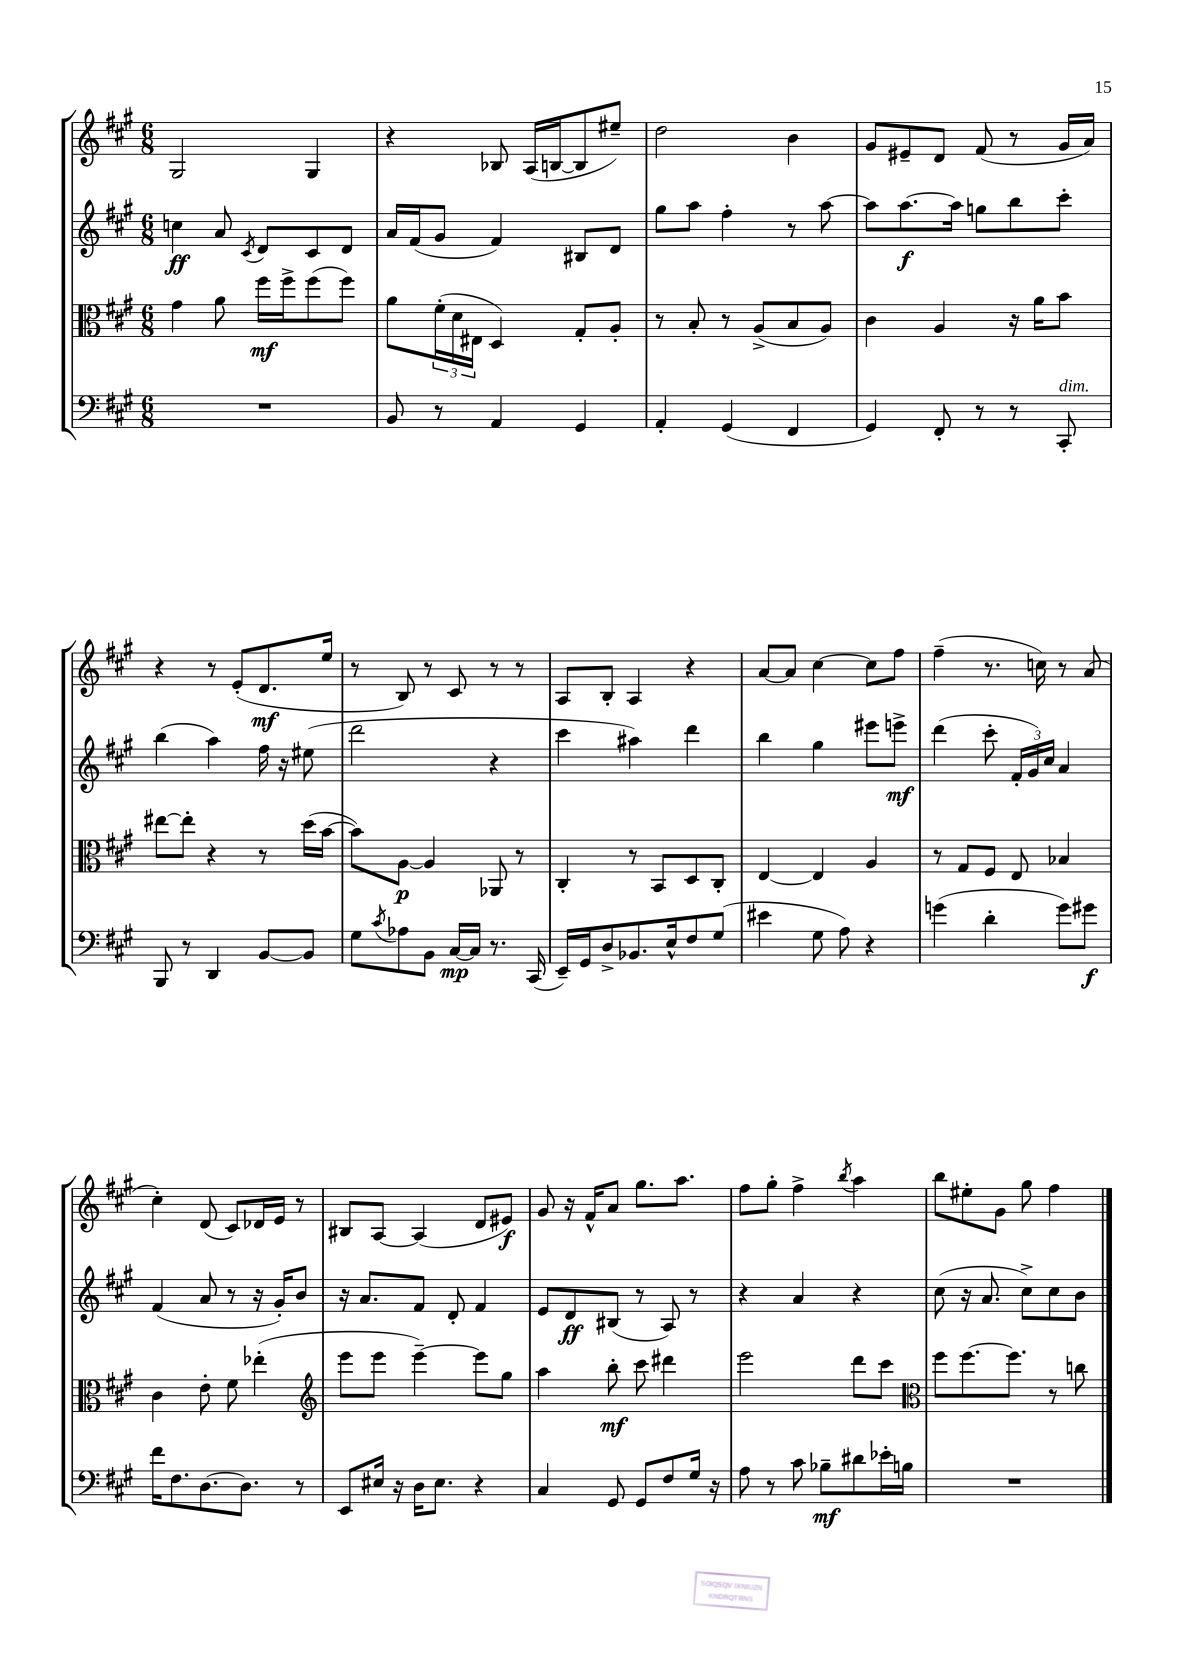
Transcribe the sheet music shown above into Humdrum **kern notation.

**kern	**kern	**kern	**kern
*staff4	*staff3	*staff2	*staff1
*clefF4	*clefC3	*clefG2	*clefG2
*k[f#c#g#]	*k[f#c#g#]	*k[f#c#g#]	*k[f#c#g#]
*M6/8	*M6/8	*M6/8	*M6/8
2.r	4g#	4cc	2G#
.	8a	8a	.
.	.	8qc#	.
.	16ff#	8d	.
.	16ff#^	.	.
.	(8ff#	8c#	4G#
.	8ff#)	8d	.
=	=	=	=
8BB	8a	16a	4r
.	.	(16f#	.
8r	(24f#'	8g#	.
.	24d	.	.
.	24E#	.	.
4AA	4D)	4f#)	8B-
.	.	.	(16A
.	.	.	[16B
4GG#	8G#'	8B#	8B]
.	8A'	8d	8ee#~)
=	=	=	=
4AA'	8r	8gg#	2dd
.	8B'	8aa	.
(4GG#	8r	4ff#'	.
.	(8A^	.	.
4FF#	8B	8r	4b
.	8A)	[8aa	.
=	=	=	=
4GG#)	4c#	8aa]	8g#
.	.	[8.aa	8e#~
8FF#'	4A	.	8d
.	.	16aa]	.
8r	.	8gg	(8f#
8r	16r	8bb	8r
.	16a	.	.
8CC#'	8b	8ccc#'	16g#
.	.	.	16a)
=	=	=	=
8BBB	[8ee#	(4bb	4r
8r	8ee#']	.	.
4DD	4r	4aa)	8r
.	.	.	(8e'
[8BB	8r	16ff#	8.d
.	.	16r	.
8BB]	(16dd	(8ee#	.
.	[16b	.	16ee
=	=	=	=
8G#	8b])	2ddd	8r
8qc#	.	.	.
8A-	[8A	.	8B)
8BB	4A]	.	8r
[16C#	.	.	8c#
16C#]	.	.	.
8.r	8AA-	4r	8r
.	8r	.	8r
(16CC#	.	.	.
=	=	=	=
16EE~)	4C#'	4ccc#	8A
16GG#	.	.	.
8D^	.	.	8B'
8.BB-	8r	4aa#)	4A
.	8BB	.	.
16E^^	.	.	.
8F#	8D	4ddd	4r
(8G#	8C#'	.	.
=	=	=	=
4e#	[4E	4bb	[8a
.	.	.	8a]
8G#	4E]	4gg#	[4cc#
8A)	.	.	.
4r	4A	8eee#	8cc#]
.	.	8eee^	8ff#
=	=	=	=
(4g	8r	(4ddd	(4ff#~
.	8G#	.	.
4d'	8F#	8ccc#'	8.r
.	8E	24f#'	.
.	.	24g#)	.
.	.	.	16cc)
.	.	24cc#	.
8g)	4B-	4a	8r
8g#	.	.	(8a
=	=	=	=
16f#	4c#	(4f#	4cc#')
8.F#	.	.	.
[8.D	8e'	8a	(8d
.	8f#	8r	8c#)
8.D]	.	.	.
.	(4ee-'	16r	16d-
.	.	16g#')	16e
8r	.	8b	8r
=	=	=	=
*	*clefG2	*	*
8EE	8eee	16r	8B#
.	.	8.a	.
16E#	8eee	.	[8A
16r	.	.	.
16D	[4eee~)	8f#	(4A]
8.E#	.	.	.
.	.	8d'	.
4r	8eee]	4f#	8d
.	8gg#	.	8e#)
=	=	=	=
4C#	4aa	8e	8g#
.	.	8d	16r
.	.	.	16f#^^
8GG#	8bb'	(8B#	8a
8GG#	8ccc#	8r	8.gg#
8F#	4ddd#	8A)	.
.	.	.	8.aa
16G#	.	8r	.
16r	.	.	.
=	=	=	=
8A	2eee	4r	8ff#
8r	.	.	8gg#'
8c#	.	4a	4ff#^
8B-~	.	.	.
.	.	.	8qbb
8d#	8ddd	4r	4aa
16e-'	8ccc#	.	.
16B	.	.	.
=	=	=	=
*	*clefC3	*	*
2.r	8ff#	(8cc#	8bb
.	[8.ff#	16r	8ee#'
.	.	8.a	.
.	.	.	8g#
.	8.ff#]	.	.
.	.	8cc#^)	8gg#
.	8r	8cc#	4ff#
.	8cc	8b	.
==	==	==	==
*-	*-	*-	*-
